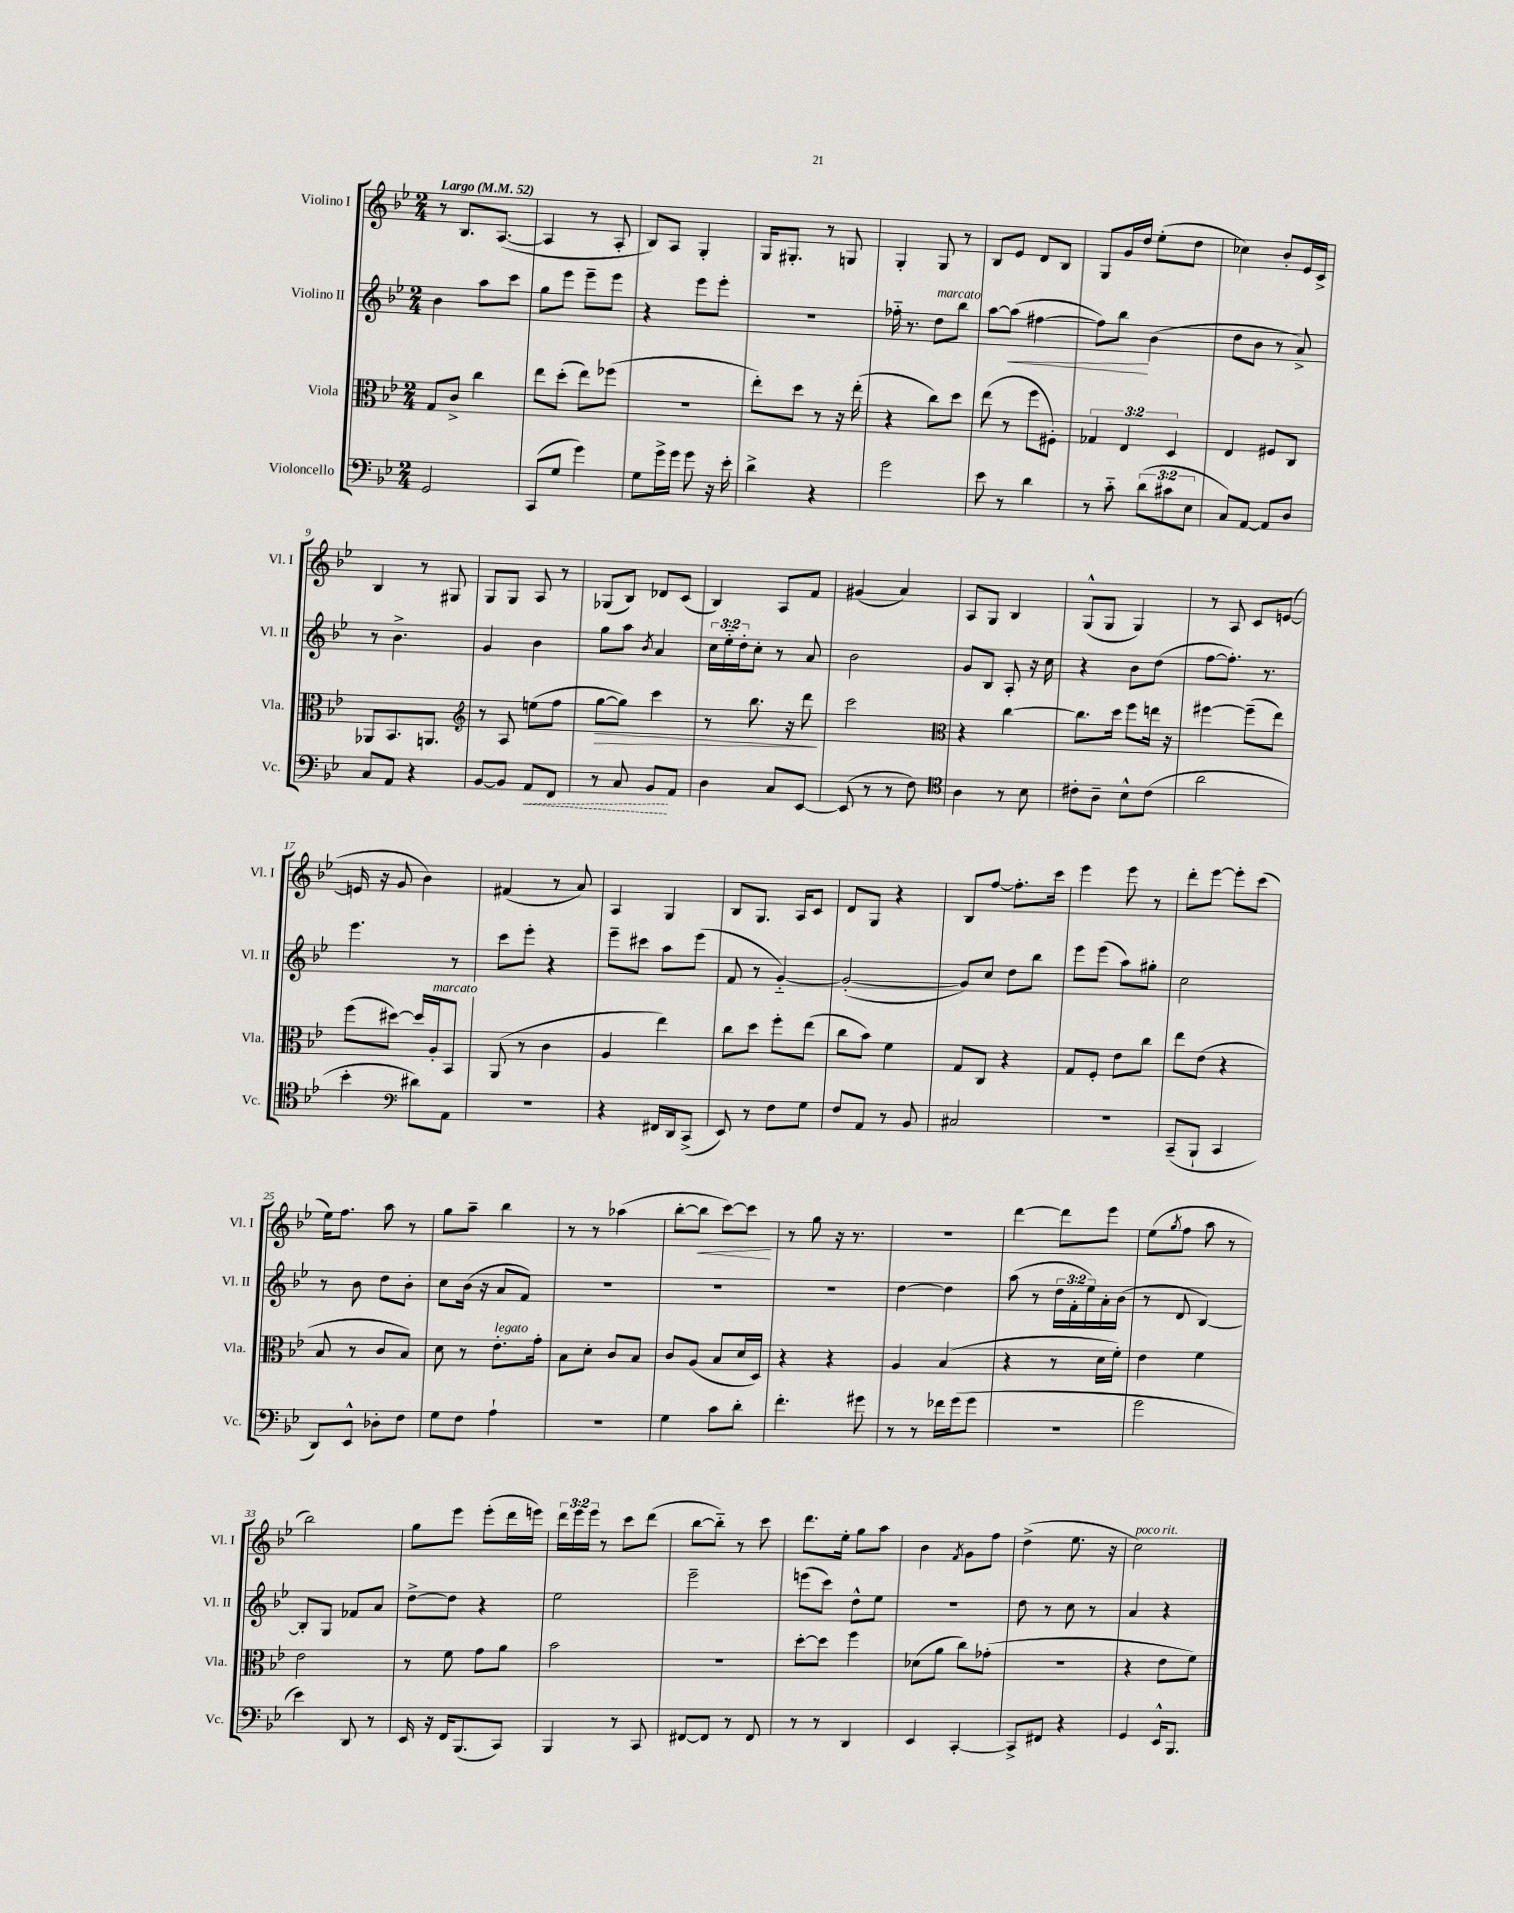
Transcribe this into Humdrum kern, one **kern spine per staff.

**kern	**kern	**kern	**kern
*staff4	*staff3	*staff2	*staff1
*clefF4	*clefC3	*clefG2	*clefG2
*k[b-e-]	*k[b-e-]	*k[b-e-]	*k[b-e-]
*M2/4	*M2/4	*M2/4	*M2/4
*MM52	*MM52	*MM52	*MM52
2GG	8G	4b-	8r
.	8c^	.	8.B-
.	4cc	8aa	.
.	.	.	([8.A
.	.	8ccc	.
=	=	=	=
(8CC	8ee-	8gg	4A]
8G	(8dd'	8eee-	.
4g)	8ee-)	8eee-~	8r
.	(8ff-	8eee-	8A'
=	=	=	=
8G	2r	4r	8B-)
16g^	.	.	8A
16g	.	.	.
8g	.	8eee-	4G'
16r	.	8eee-'	.
16e-'	.	.	.
=	=	=	=
4d^	8ee-')	2r	16G
.	.	.	8.G#'
.	8dd	.	.
4r	8r	.	8r
.	16r	.	8G
.	(16ee-'	.	.
=	=	=	=
2g	4r	16ff-'~	4G'
.	.	8.r	.
.	8cc)	8dd	8G
.	8dd	8bb-	8r
=	=	=	=
8e-	(8ee-	[8aa	8B-
8r	8r	(8aa]	8e-
4d	8ff	[4ff#	8d
.	8F#')	.	8B-
=	=	=	=
8r	6G-	8ff#])	8G
8c'~	.	8bb-	16g
.	6E-	.	.
.	.	.	16dd
(12d	.	(4b-	(8ee-'
12c#	6D	.	.
.	.	.	8dd
12E-	.	.	.
=	=	=	=
8C)	4E-	8dd	4cc-)
[8AA	.	8b-	.
8AA]	8F#	8r	8b-'
8D	8C	8a^)	16e-
.	.	.	16c^
=	=	=	=
8C	8AA-	8r	4B-
8AA	8.BB-	4.b-^	.
4r	.	.	8r
.	8.AA	.	.
.	.	.	8G#
=	=	=	=
*	*clefG2	*	*
[8BB-	8r	4g	8G
8BB-]	8A	.	8G
8AA	(8ee	4b-	8A
8FF	8ff	.	8r
=	=	=	=
8r	[8gg	8gg	(8G-
8C	8gg])	8aa	8B-)
.	.	8qb-	.
8BB-	4ccc	4a	8d-
8AA	.	.	(8c
=	=	=	=
4D	8r	24cc	4B-)
.	.	24ee-'~	.
.	.	24dd'	.
.	8.bb-	8cc'	.
8C	.	8r	8A
.	16r	.	.
[8EE-	8ddd	8a	8f
=	=	=	=
(8EE-]	2ccc	2b-	(4g#
8r	.	.	.
8r	.	.	4a)
8F)	.	.	.
=	=	=	=
*clefC4	*clefC3	*	*
4A	4r	8g	8A
.	.	8B-	8G
8r	[4cc	8A'	4B-
8B-	.	16r	.
.	.	16cc	.
=	=	=	=
8c#'	8.cc]	4r	(8G^^
8A~	.	.	8G
.	16dd	.	.
8B-^^	8ff	8b-	4G)
(8c#	16ee	(8dd	.
.	16r	.	.
=	=	=	=
2a	[4ff#	[8ff	8r
.	.	8.ff'])	8A
.	(8ff#~]	.	8c
.	.	8.r	.
.	8ee-)	.	([8e
=	=	=	=
4b-'	(8ff	4.eee-	16e]
.	.	.	16r
.	[8dd#)	.	8g
*clefF4	*	*	*
8d#)	16dd#]	.	4b-)
.	16A'	.	.
8AA	8BB-	8r	.
=	=	=	=
2r	(8AA	8ccc	(4f#
.	8r	8eee-'	.
.	4c	4r	8r
.	.	.	8a)
=	=	=	=
4r	4A	8eee-~	4A
.	.	8ccc#	.
16FF#	4ee-)	8aa	4G
16DD	.	.	.
(8CC^	.	(8eee-	.
=	=	=	=
8EE-)	8cc	8f	8B-
8r	8dd	8r	8.G
8F	8ff'	[4g'~)	.
.	.	.	16A
8G	(8ee-	.	8c
=	=	=	=
8F	8cc	(2g'_	8d
8AA	8b-)	.	8G
8r	4f	.	4r
8BB-	.	.	.
=	=	=	=
2C#	8G	8g])	8B-
.	8C	8cc	[8ff
.	4r	8dd	8.ff']
.	.	8bb-	.
.	.	.	16ccc
=	=	=	=
2r	8G	8eee-	4eee-
.	8F'	(8eee-	.
.	8e-	8aa)	8eee-
.	8cc	8gg#'	8r
=	=	=	=
(8CC~	8ee-	2cc	8ddd'
8BBB-`	(8e-	.	[8eee-
4CC	4r	.	8eee-']
.	.	.	(8ccc
=	=	=	=
8DD)	8B-	8r	16ee-)
.	.	.	8.ff
8EE-^^	8r	8b-	.
8D-'	8c	8dd	8aa
8F	8B-)	8b-'	8r
=	=	=	=
8G	8d	8cc	8gg
8F	8r	(16b-	8aa~
.	.	16r	.
4A`	8.e-'	8a	4bb-
.	.	8f)	.
.	16g'	.	.
=	=	=	=
2r	8B-	2r	8r
.	8d'	.	8r
.	8c	.	(4aa-
.	8B-	.	.
=	=	=	=
4G	8c	2r	[8bb-'
.	(8A	.	8bb-]
8c	8B-	.	[8ccc)
8d'	16d	.	8ccc]
.	16D)	.	.
=	=	=	=
4.f'	4r	2r	8r
.	.	.	8gg
.	4r	.	16r
.	.	.	8.r
8g#	.	.	.
=	=	=	=
8r	4A	[4dd	2r
8r	.	.	.
16f-	(4B-	4dd]	.
(16g	.	.	.
8g	.	.	.
=	=	=	=
2r	4r	(8aa	[4ddd
.	.	8r	.
.	8r	24dd	8ddd]
.	.	24f'	.
.	.	24ee-)	.
.	16d	16a'	8eee-
.	16f')	(16b-	.
=	=	=	=
2g	4e-	8r	(8ee-
.	.	.	8qgg
.	.	8d	8ff
.	4f	[4B-)	8aa
.	.	.	8r
=	=	=	=
4e-)	2e-	8B-']	2bb-)
.	.	8G	.
8DD	.	8f-	.
8r	.	8a	.
=	=	=	=
16EE-	8r	[8dd^	8gg
16r	.	.	.
16FF	8f	8dd]	8eee-
(8.BBB-	.	.	.
.	8g	4r	(8eee-'
8CC)	8a	.	16ddd
.	.	.	16eee)
=	=	=	=
4BBB-	2b-	2ee-	24ddd
.	.	.	24eee-
.	.	.	24eee-
.	.	.	8r
8r	.	.	8ccc
8CC	.	.	(8ddd
=	=	=	=
[8FF#	2r	2eee-~	[8bb-
8FF#]	.	.	8bb-'~])
8r	.	.	8r
8FF#	.	.	8ccc
=	=	=	=
8r	[8dd'	(8eee	8.ddd
8r	8dd]	8ccc)	.
.	.	.	16ee-'
4DD	4ff	8dd^^	8gg
.	.	8ee-	8aa
=	=	=	=
4EE-	(8d-	2r	4b-
.	8a	.	.
.	.	.	8qf
[4CC'	8cc)	.	8g
.	(8g-'	.	8ff
=	=	=	=
8CC^]	2r	8dd	(4dd^
8FF#	.	8r	.
4r	.	8cc	8.ee-
.	.	8r	.
.	.	.	16r
=	=	=	=
4GG	4r	4a	2cc)
16EE-^^	8e-	4r	.
8.BBB-	.	.	.
.	8f)	.	.
==	==	==	==
*-	*-	*-	*-
